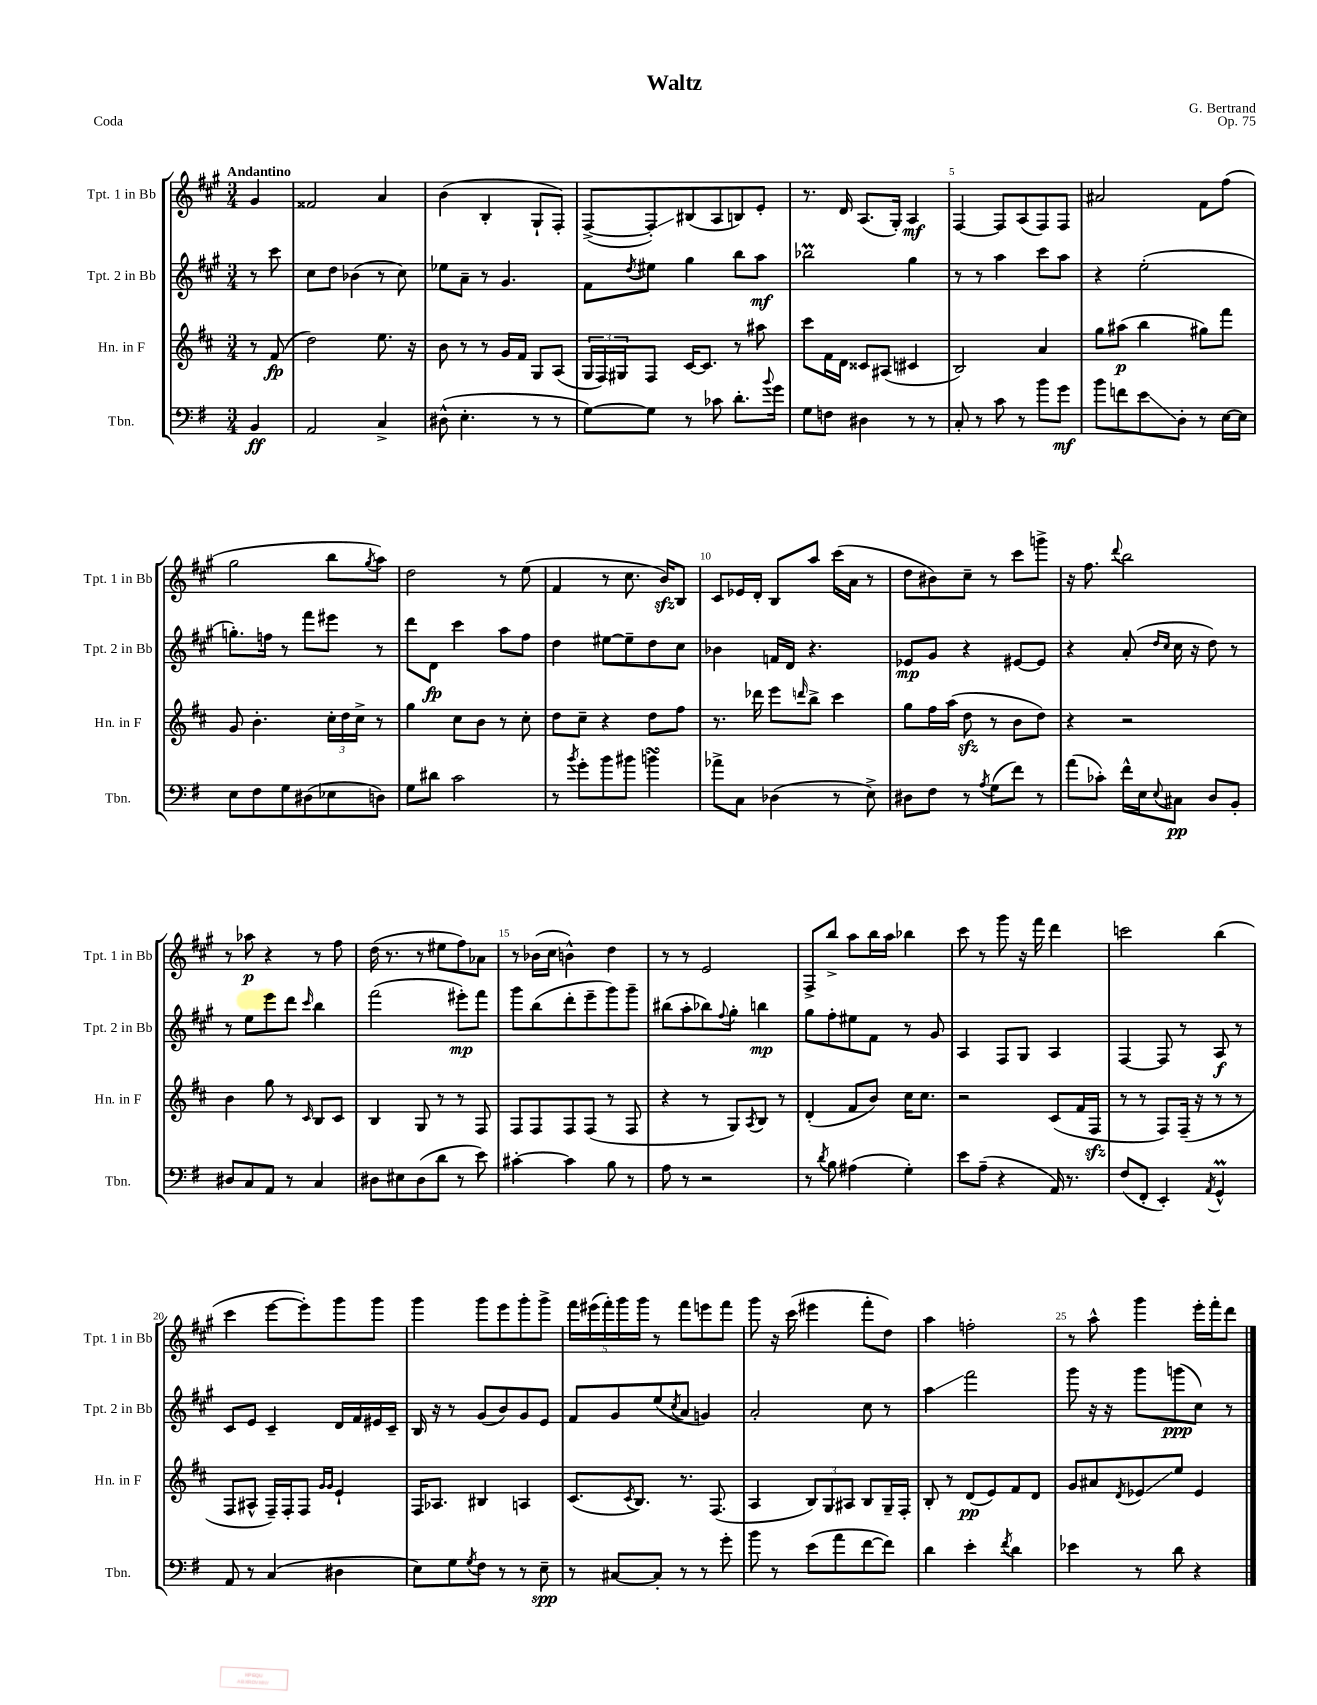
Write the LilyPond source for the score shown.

\header { title = "Waltz" composer = "G. Bertrand" opus = "Op. 75" piece = "Coda" }
<<
\new StaffGroup <<
\new Staff = "s0" \with { instrumentName = "Tpt. 1 in Bb" shortInstrumentName = "Tpt. 1 in Bb" } {
    \clef treble \key a \major \numericTimeSignature \time 3/4 \partial 4 \tempo "Andantino"
    gis'4 |
    fisis'2 a'4 |
    b'4( b4-. gis8-! fis8-.) |
    fis8~->( fis8-.\glissando) bis8( a8 b8) e'8-. |
    r8. d'16 a8.( gis16-.) a4\mf |
    fis4~ fis8 a8( fis8) fis8 |
    ais'2 fis'8 fis''8( |
    gis''2 b''8 \acciaccatura { gis''8 } a''8) |
    d''2 r8 e''8( |
    fis'4 r8 cis''8. b'16\sfz) b8 |
    cis'8 ees'16 d'16-. b8 a''8 cis'''16( a'16 r8 |
    d''8 bis'8) cis''8-- r8 cis'''8 g'''8-> |
    r16 fis''8. \appoggiatura { d'''8 } b''2 |
    r8 aes''8\p r4 r8 fis''8 |
    d''16( r8. r8 eis''8 fis''8) aes'8 |
    r8 bes'16( cis''16 b'4-^) d''4 |
    r8 r8 e'2 |
    fis8-> b''8-> a''8 b''16 a''16 bes''4 |
    cis'''8 r8 gis'''8 r16 fis'''16 d'''4 |
    c'''2 b''4( |
    cis'''4 e'''8~ e'''8-.) gis'''8 gis'''8 |
    gis'''4 gis'''8 e'''8 gis'''8-. gis'''8-> |
    \tuplet 5/4 { fis'''16 eis'''16( fis'''16-.) gis'''16 gis'''16 } r8 fis'''8 e'''8 fis'''8 |
    gis'''8 r16 cis'''16( eis'''4 fis'''8-. d''8) |
    a''4 f''2-. |
    r8 a''8-^ gis'''4 e'''16-. fis'''16-. d'''8 \bar "|." |
}
\new Staff = "s1" \with { instrumentName = "Tpt. 2 in Bb" shortInstrumentName = "Tpt. 2 in Bb" } {
    \clef treble \key a \major \numericTimeSignature \time 3/4 \partial 4
    r8 cis'''8 |
    cis''8 d''8 bes'4( r8 cis''8) |
    ees''8 a'8-- r8 gis'4. |
    fis'8 \acciaccatura { d''8 } eis''8 gis''4 b''8 a''8\mf |
    bes''2\prall gis''4 |
    r8 r8 a''4 cis'''8 a''8 |
    r4 e''2-.( |
    g''8.-.) f''16 r8 fis'''8 eis'''8 r8 |
    d'''8 d'8\fp cis'''4 a''8 fis''8 |
    d''4 eis''8~ eis''8-- d''8 cis''8 |
    bes'4 f'16 d'16 r4. |
    ees'8\mp gis'8 r4 eis'8~ eis'8 |
    r4 a'8-.( \grace { d''16 cis''16 } cis''16 r16 d''8) r8 |
    r8 e''8 e'''8 d'''8 \grace { cis'''16 } b''4 |
    fis'''2( eis'''8-.\mp) fis'''8 |
    gis'''8 b''8( d'''8-. e'''8-- gis'''8) gis'''8-- |
    bis''8( a''8-. bes''8) \appoggiatura { fis''8 } gis''8-. b''4\mp |
    gis''8 fis''8-. eis''8 fis'8 r8 gis'8 |
    a4 fis8 gis8 a4 |
    fis4~ fis8 r8 a8\f r8 |
    cis'8 e'8 cis'4-- d'16 fis'16 eis'16 cis'16-- |
    b16 r16 r8 gis'8( b'8) gis'8 e'8 |
    fis'8 gis'8 e''8( \acciaccatura { cis''8 } a'8 g'4) |
    a'2-. cis''8 r8 |
    a''4\glissando fis'''2 |
    gis'''8 r16 r16 gis'''8 g'''8\ppp( cis''8) r8 \bar "|." |
}
\new Staff = "s2" \with { instrumentName = "Hn. in F" shortInstrumentName = "Hn. in F" } {
    \clef treble \key d \major \numericTimeSignature \time 3/4 \partial 4
    r8 fis'8\fp( |
    d''2) e''8. r16 |
    b'8 r8 r8 g'16 fis'16 g8 a8( |
    \tuplet 3/2 { g16 fis16) gis16 } fis8 cis'16~ cis'8. r8 ais''8 |
    cis'''8 fis'16 d'16 cisis'8 ais8( cis'4 |
    b2) a'4 |
    g''8 ais''8\p( b''4 gis''8) fis'''8 |
    g'8 b'4.-. \tuplet 3/2 { cis''16-. d''16 cis''16-> } r8 |
    g''4 cis''8 b'8 r8 cis''8-. |
    d''8 cis''8-- r4 d''8 fis''8 |
    r8. des'''16 e'''8 \grace { d'''16 } b''8-> cis'''4 |
    g''8 fis''16 a''16( d''8\sfz r8 b'8 d''8) |
    r4 r2 |
    b'4 g''8 r8 \grace { cis'16 } b8 cis'8 |
    b4 g8 r8 r8 fis8 |
    fis8 fis8 fis8 fis8( r8 fis8 |
    r4 r8 g8) \acciaccatura { a8 } b8 r8 |
    d'4-.( fis'8 b'8) cis''16 cis''8. |
    r2 cis'8( fis'16 fis16\sfz |
    r8 r8 fis8) fis16--( r16 r8 r8 |
    fis8 ais8-^ fis16--) fis16-. fis8 \grace { g'16 g'16 } e'4-! |
    fis16 aes8. bis4 a4 |
    cis'8.( \acciaccatura { cis'8 } b8.) r8. fis8.( |
    a4 \tuplet 3/2 { b8) g8 ais8 } b8 g16-- fis16-. |
    b8-. r8 d'8\pp( e'8) fis'8 d'8 |
    g'8 ais'8 \acciaccatura { d'8 } ees'8\glissando e''8 ees'4 \bar "|." |
}
\new Staff = "s3" \with { instrumentName = "Tbn." shortInstrumentName = "Tbn." } {
    \clef bass \key g \major \numericTimeSignature \time 3/4 \partial 4
    b,4\ff |
    a,2 c4-> |
    dis8-^( e4.-. r8 r8 |
    g8~) g8 r8 ces'8 d'8.-. \appoggiatura { b'8 } g'16 |
    g8 f8 dis4 r8 r8 |
    c8-. r8 c'8 r8 b'8 g'8\mf |
    b'8 f'8 e'8\glissando d8-. r8 e16~ e16 |
    e8 fis8 g8 dis8( ees8 d8) |
    g8 dis'8 c'2 |
    r8 \acciaccatura { b'8 } g'8-. b'8 bis'8 b'4\turn |
    aes'8-> c8 des4( r8 e8->) |
    dis8 fis8 r8 \acciaccatura { a8 } g8( fis'8) r8 |
    a'8( ces'8-.) fis'16-^ e16 \appoggiatura { e8 } cis8\pp d8 b,8-. |
    dis8 c8 a,8 r8 c4 |
    dis8 eis8 dis8( d'8 r8 e'8) |
    cis'4~-. cis'4 b8 r8 |
    a8 r8 r2 |
    r8 \acciaccatura { d'8 } b8 ais4( g4-.) |
    e'8 a8--( r4 a,16) r8. |
    fis8( fis,8-. e,4-.) \acciaccatura { a,8 } g,4-^\prall |
    a,8 r8 c4( dis4 |
    e8) g8 \acciaccatura { g8 } fis8 r8 r8 e8--\spp |
    r8 cis8~ cis8-. r8 r8 g'8-. |
    b'8 r8 e'8( a'8 fis'8~ fis'8) |
    d'4 e'4-. \acciaccatura { fis'8 } d'4 |
    ees'4 r8 d'8 r4 \bar "|." |
}
>>
>>
\layout { \context { \Score \override BarNumber.break-visibility = ##(#f #t #t) barNumberVisibility = #(every-nth-bar-number-visible 5) } }
